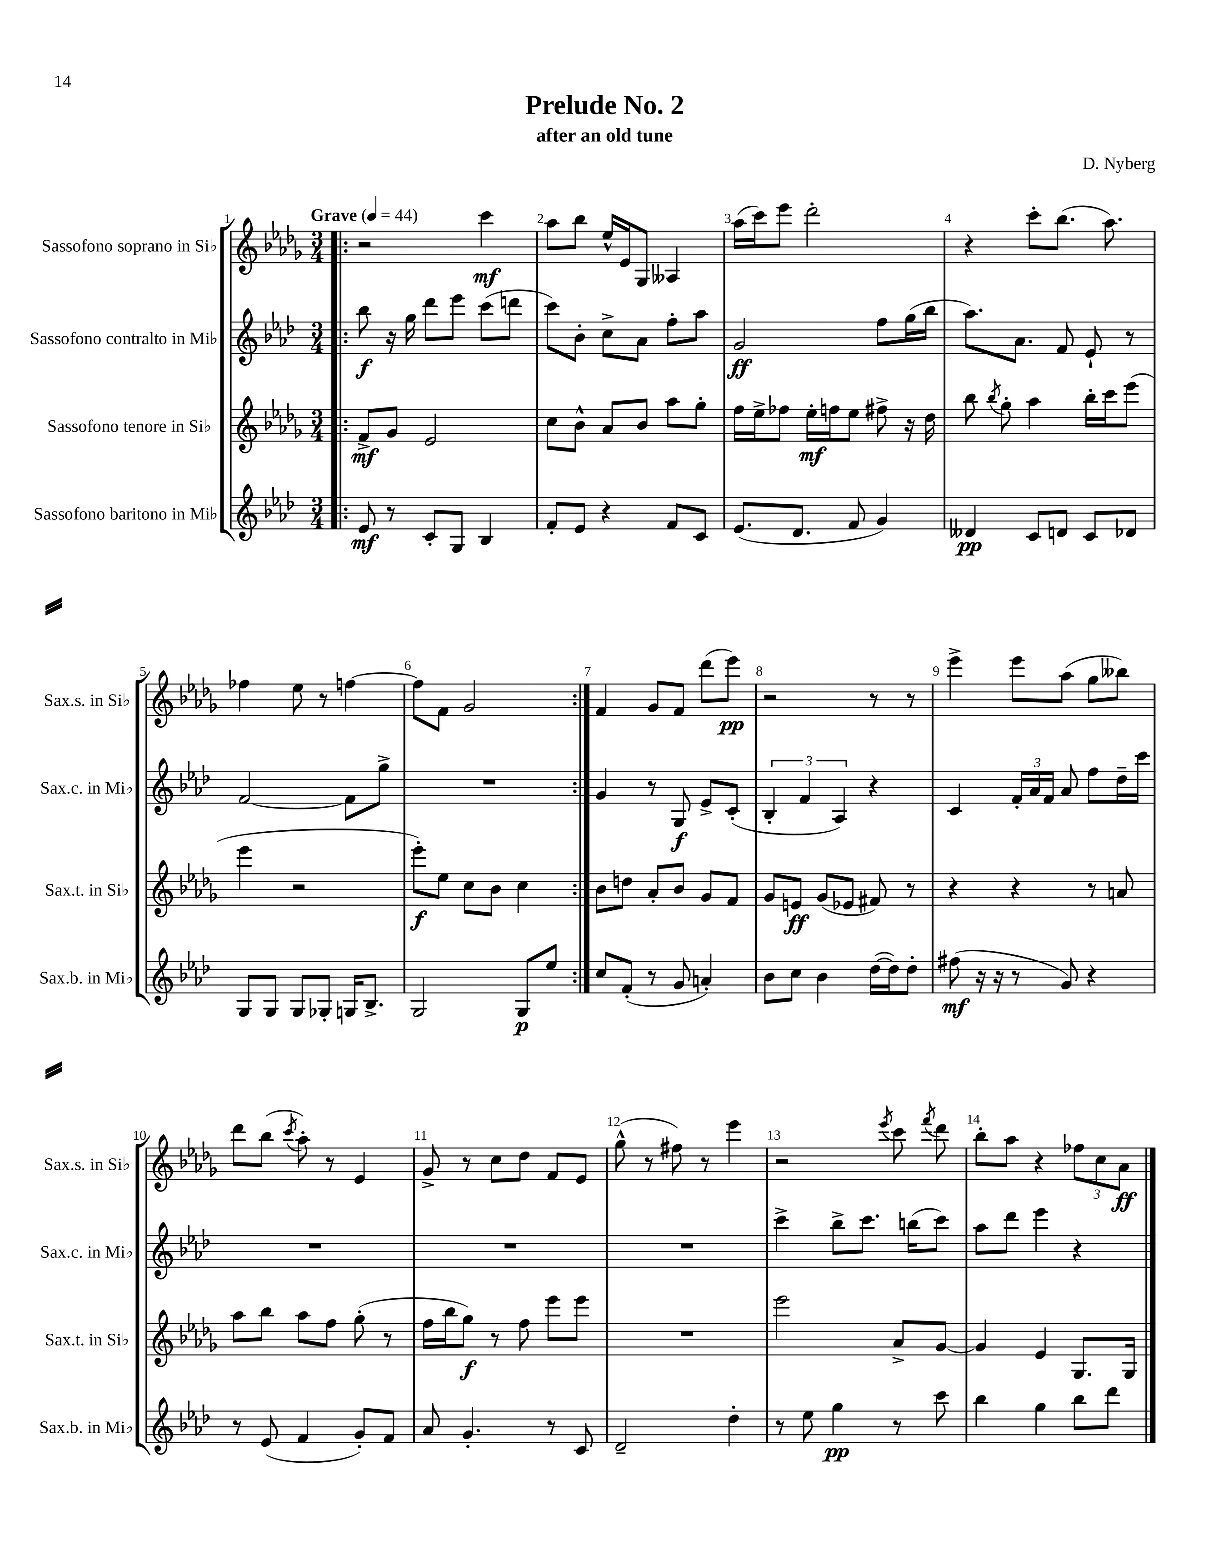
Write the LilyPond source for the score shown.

\header { title = "Prelude No. 2" composer = "D. Nyberg" subtitle = "after an old tune" }
<<
\new StaffGroup <<
\new Staff = "s0" \with { instrumentName = "Sassofono soprano in Sib" shortInstrumentName = "Sax.s. in Sib" } {
    \clef treble \key des \major \numericTimeSignature \time 3/4 \tempo "Grave" 4 = 44
    \autoBeamOff \repeat volta 2 { \bar ".|:" r2 c'''4\mf |
    aes''8[ bes''8] ees''16[-^ ees'16 ges8] aeses4 |
    aes''16[( c'''16) ees'''8] des'''2-. |
    r4 c'''8[-. bes''8.]( aes''8.) |
    fes''4 ees''8 r8 f''4~ |
    f''8[ f'8] ges'2 | }
    f'4 ges'8[ f'8] des'''8[( ees'''8]\pp) |
    r2 r8 r8 |
    ees'''4-> ees'''8[ aes''8]( ges''8[ beses''8]) |
    des'''8[ bes''8]( \acciaccatura { c'''8 } aes''8-.) r8 ees'4 |
    ges'8-> r8 c''8[ des''8] f'8[ ees'8] |
    ges''8-^( r8 fis''8) r8 ees'''4 |
    r2 \acciaccatura { ees'''8 } c'''8 \acciaccatura { f'''8 } des'''8 |
    bes''8[-. aes''8] r4 \tuplet 3/2 { fes''8[ c''8 aes'8]\ff } \bar "|." |
}
\new Staff = "s1" \with { instrumentName = "Sassofono contralto in Mib" shortInstrumentName = "Sax.c. in Mib" } {
    \clef treble \key aes \major \numericTimeSignature \time 3/4
    \autoBeamOff \repeat volta 2 { \bar ".|:" bes''8\f r16 g''16 des'''8[ ees'''8] c'''8[( d'''8] |
    c'''8[) bes'8]-. c''8[-> aes'8] f''8[-. aes''8] |
    g'2\ff f''8[ g''16( bes''16] |
    aes''8.[) aes'8.] f'8 ees'8-! r8 |
    f'2~ f'8[ g''8]-> |
    R2. | }
    g'4 r8 g8\f ees'8[-> c'8]-.( |
    \tuplet 3/2 { bes4-. f'4 aes4) } r4 |
    c'4 \tuplet 3/2 { f'16[-. aes'16 f'16] } aes'8 f''8[ des''16-- c'''16] |
    R2. |
    R2. |
    R2. |
    c'''4-> bes''8[-> c'''8.] b''16[( c'''8]) |
    aes''8[ des'''8] ees'''4 r4 \bar "|." |
}
\new Staff = "s2" \with { instrumentName = "Sassofono tenore in Sib" shortInstrumentName = "Sax.t. in Sib" } {
    \clef treble \key des \major \numericTimeSignature \time 3/4
    \autoBeamOff \repeat volta 2 { \bar ".|:" f'8[->\mf ges'8] ees'2 |
    c''8[ bes'8]-^ aes'8[ bes'8] aes''8[ ges''8]-. |
    f''16[ ees''16-> fes''8] ees''16[-.\mf f''16 ees''8] fis''8-> r16 des''16 |
    bes''8 \acciaccatura { bes''8 } ges''8-. aes''4 bes''16[-. c'''16 ees'''8]( |
    ees'''4 r2 |
    ees'''8[-.\f) ees''8] c''8[ bes'8] c''4 | }
    bes'8[ d''8] aes'8[-. bes'8] ges'8[ f'8] |
    ges'8[ e'8]\ff ges'8[( ees'8] fis'8) r8 |
    r4 r4 r8 a'8 |
    aes''8[ bes''8] aes''8[ f''8] ges''8-.( r8 |
    f''16[ bes''16 ges''8]\f) r8 f''8 ees'''8[ ees'''8] |
    R2. |
    ees'''2 aes'8[-> ges'8]~ |
    ges'4 ees'4 ges8.[ ges16] \bar "|." |
}
\new Staff = "s3" \with { instrumentName = "Sassofono baritono in Mib" shortInstrumentName = "Sax.b. in Mib" } {
    \clef treble \key aes \major \numericTimeSignature \time 3/4
    \autoBeamOff \repeat volta 2 { \bar ".|:" ees'8\mf r8 c'8[-. g8] bes4 |
    f'8[-. ees'8] r4 f'8[ c'8] |
    ees'8.[( des'8.] f'8 g'4) |
    deses'4\pp c'8[ d'8] c'8[ des'8] |
    g8[ g8] g8[ ges8]-. g16[ bes8.]-> |
    g2 g8[\p ees''8] | }
    c''8[ f'8]-.( r8 g'8 a'4-.) |
    bes'8[ c''8] bes'4 des''16[~( des''16) des''8]-. |
    fis''8\mf( r16 r16 r8 g'8) r4 |
    r8 ees'8( f'4 g'8[-.) f'8] |
    aes'8 g'4.-. r8 c'8 |
    des'2-- des''4-. |
    r8 ees''8 g''4\pp r8 c'''8 |
    bes''4 g''4 bes''8[ des'''8] \bar "|." |
}
>>
>>
\layout { \context { \Score \override BarNumber.break-visibility = ##(#f #t #t) barNumberVisibility = #all-bar-numbers-visible } }
